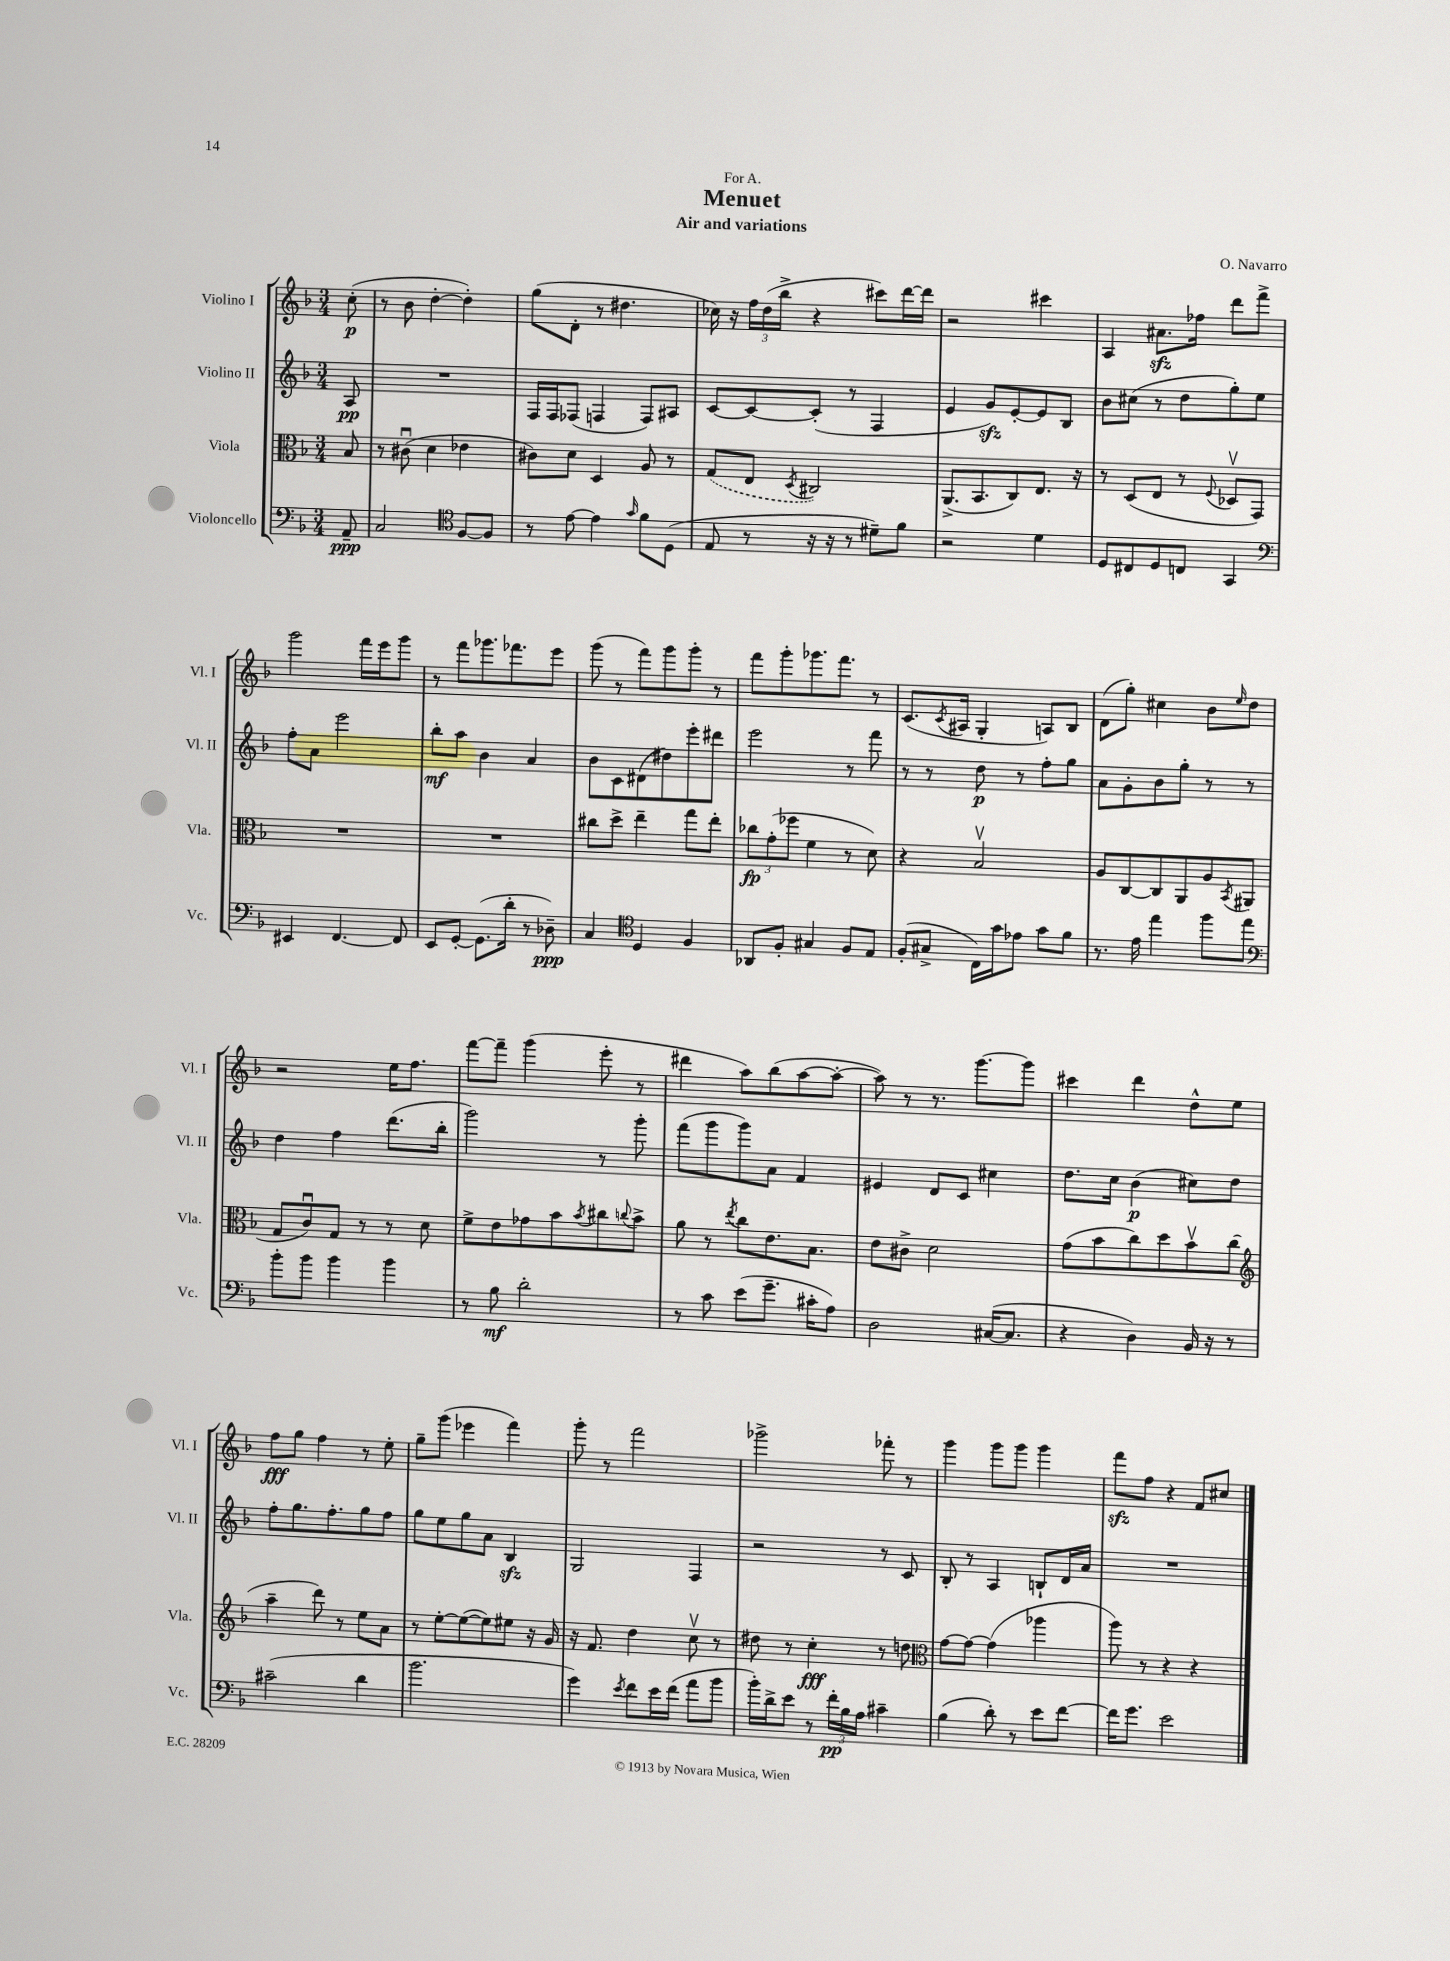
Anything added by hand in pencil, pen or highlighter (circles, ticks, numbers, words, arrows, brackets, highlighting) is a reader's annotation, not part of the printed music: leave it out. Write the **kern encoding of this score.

**kern	**dynam	**kern	**dynam	**kern	**dynam	**kern	**dynam
*part4	*part4	*part3	*part3	*part2	*part2	*part1	*part1
*staff4	*staff4	*staff3	*staff3	*staff2	*staff2	*staff1	*staff1
*I"Violoncello	*	*I"Viola	*	*I"Violino II	*	*I"Violino I	*
*I'Vc.	*	*I'Vla.	*	*I'Vl. II	*	*I'Vl. I	*
*clefF4	*	*clefC3	*	*clefG2	*	*clefG2	*
*k[b-]	*	*k[b-]	*	*k[b-]	*	*k[b-]	*
*M3/4	*	*M3/4	*	*M3/4	*	*M3/4	*
=	=	=	=	=	=	=	=
8AA~/	ppp	8B-/	.	8A/	pp	(8cc'\	p
=1	=1	=1	=1	=1	=1	=1	=1
2C/	.	8r	.	2.r	.	8r	.
.	.	(8c#Xu\	.	.	.	8b-\	.
.	.	4d\	.	.	.	[4dd'\	.
*clefC4	*	*	*	*	*	*	*
[8F/L	.	4e-X\	.	.	.	4dd'\])	.
8F/J]	.	.	.	.	.	.	.
=2	=2	=2	=2	=2	=2	=2	=2
8r	.	8c#X\L)	.	16F/LL	.	(8gg\L	.
.	.	.	.	16F/J	.	.	.
[8e\	.	8d\J	.	(8F-X/J	.	8d'\J	.
4e\]	.	4D/	.	4Fn/	.	8r	.
.	.	.	.	.	.	4.dd#X\	.
16qqg/	.	.	.	.	.	.	.
8f\L	.	8A/	.	8F/L)	.	.	.
(8D\J	.	8r	.	8A#X/J	.	.	.
=3	=3	=3	=3	=3	=3	=3	=3
8E/	.	(8G/L	.	[8c/L	.	16cc-X\)	.
.	.	.	.	.	.	16r	.
8r	.	8E/J	.	8c/_	.	24ff\LL	.
.	.	.	.	.	.	(24dd\	.
.	.	.	.	.	.	24bb-^\JJ	.
.	.	8qD/	.	.	.	.	.
16r	.	2C#X/)	.	(8c'/J]	.	4r	.
16r	.	.	.	.	.	.	.
8r	.	.	.	8r	.	.	.
8d#X~\L)	.	.	.	4F/	.	8ccc#X\L)	.
8f\J	.	.	.	.	.	[16ddd\L	.
.	.	.	.	.	.	16ddd\JJ]	.
=4	=4	=4	=4	=4	=4	=4	=4
2r	.	(8.AA^/L	.	4e/	.	2r	.
.	.	8.BB-/	.	.	.	.	.
.	.	.	.	8gzz/L)	.	.	.
.	.	8C/)	.	[8e'/	.	.	.
4d\	.	8.E/J	.	8e/]	.	4ccc#X\	.
.	.	.	.	8B-/J	.	.	.
.	.	16r	.	.	.	.	.
=5	=5	=5	=5	=5	=5	=5	=5
8D/L	.	8r	.	8b-\L	.	4A/	.
8C#X/	.	(8D/L	.	(8cc#X\J	.	.	.
8D/	.	8E/J	.	8r	.	8.a#Xzz\L	.
8Cn/J	.	8r	.	8dd\L	.	.	.
.	.	.	.	.	.	16ff-X\Jk	.
.	.	8qqF/	.	.	.	.	.
4GG/	.	8D-Xv/L	.	8gg'\)	.	8ddd\L	.
.	.	8GG/J)	.	8ee\J	.	8fff^\J	.
!!LO:LB:g=z
=6	=6	=6	=6	=6	=6	=6	=6
*clefF4	*	*	*	*	*	*	*
4EE#X/	.	2.r	.	8ff'\L	.	2ggg\	.
.	.	.	.	8a\J	.	.	.
[4.FF/	.	.	.	2eee\	.	.	.
.	.	.	.	.	.	16fff\LL	.
.	.	.	.	.	.	16eee\J	.
8FF/]	.	.	.	.	.	8ggg\J	.
=7	=7	=7	=7	=7	=7	=7	=7
8EE/L	.	2.r	.	8bb-'\L	mf	8r	.
[8GG'/J	.	.	.	8aa\J	.	8fff\L	.
(8.GG\L]	.	.	.	4b-\	.	8.ggg-X\	.
16d'\Jk	.	.	.	.	.	8.fff-X\	.
8r	.	.	.	4a/	.	.	.
8D-X~\)	ppp	.	.	.	.	8eee\J	.
=8	=8	=8	=8	=8	=8	=8	=8
4C/	.	8cc#X\L	.	8b-\L	.	(8ggg\	.
.	.	8dd^\J	.	8c\	.	8r	.
*clefC4	*	*	*	*	*	*	*
4D/	.	4ee~\	.	(8d#X\	.	8fff\L)	.
.	.	.	.	8dd#X\)	.	8ggg\	.
4F/	.	8gg\L	.	8eee'\	.	8ggg'\J	.
.	.	8ee'\J	.	8ddd#X\J	.	8r	.
=9	=9	=9	=9	=9	=9	=9	=9
8AA-X/L	.	12cc-X\L	fp	2eee\	.	8fff\L	.
.	.	(12g'\	.	.	.	.	.
8F'/J	.	.	.	.	.	8ggg'\	.
.	.	12ff-X\J	.	.	.	.	.
4G#X/	.	4f\	.	.	.	8.ggg-X\	.
.	.	.	.	.	.	8.fff\J	.
8F/L	.	8r	.	8r	.	.	.
8E/J	.	8d\)	.	8fff\	.	8r	.
=10	=10	=10	=10	=10	=10	=10	=10
(8F'/L	.	4r	.	8r	.	(8.c/L	.
8G#X^/J	.	.	.	8r	.	.	.
.	.	.	.	.	.	8qc/	.
.	.	.	.	.	.	16A#X/Jk	.
16C\LL)	.	2B-v/	.	8dd\	p	4G'/	.
16g\J	.	.	.	.	.	.	.
8e-X\J	.	.	.	8r	.	.	.
8g\L	.	.	.	8ff'\L	.	8An/L)	.
8f\J	.	.	.	8gg\J	.	8B-/J	.
=11	=11	=11	=11	=11	=11	=11	=11
8.r	.	8A/L	.	8a\L	.	(8d\L	.
.	.	[8C/	.	8g'\	.	8gg'\J)	.
16e\	.	.	.	.	.	.	.
4ee\	.	8C/]	.	8b-\	.	4cc#X\	.
.	.	8AA/	.	8gg'\J	.	.	.
8ff\L	.	8A/	.	8r	.	8b-\L	.
.	.	8qBB-/	.	.	.	16qqee/	.
8ee\J	.	(8AA#X/J	.	8r	.	8dd\J	.
!!LO:LB:g=z
=12	=12	=12	=12	=12	=12	=12	=12
*clefF4	*	*	*	*	*	*	*
8b-'\L	.	8G/L	.	4dd\	.	2r	.
8b-\J	.	8cu/)	.	.	.	.	.
4b-\	.	8G/J	.	4ff\	.	.	.
.	.	8r	.	.	.	.	.
4b-\	.	8r	.	(8.ddd\L	.	16ee\KL	.
.	.	.	.	.	.	8.ff\J	.
.	.	8d\	.	.	.	.	.
.	.	.	.	16bb-'\Jk	.	.	.
=13	=13	=13	=13	=13	=13	=13	=13
8r	.	8f^\L	.	2ggg\)	.	[8fff\L	.
8B-\	mf	8e\	.	.	.	8fff~\J]	.
2d'\	.	8g-X\	.	.	.	(4ggg\	.
.	.	8b-\	.	.	.	.	.
.	.	8qb-/	.	.	.	.	.
.	.	8cc#X\	.	8r	.	8eee'\	.
.	.	8qqccn/	.	.	.	.	.
.	.	8b-^\J	.	8ggg'\	.	8r	.
=14	=14	=14	=14	=14	=14	=14	=14
8r	.	8a\	.	(8fff\L	.	4ddd#X\	.
8c\	.	8r	.	8ggg\	.	.	.
.	.	8qee/	.	.	.	.	.
(8e\L	.	8cc\L	.	8ggg\)	.	8aa\L)	.
8.g~\J	.	8.e\	.	8a\J	.	(8bb-\	.
.	.	.	.	4f/	.	[8aa\	.
16c#X'\KL	.	8.B-\J	.	.	.	.	.
8A\J)	.	.	.	.	.	8aa'\J_	.
=15	=15	=15	=15	=15	=15	=15	=15
2D\	.	8e\L	.	4e#X/	.	8aa\])	.
.	.	8c#X^\J	.	.	.	8r	.
.	.	2d\	.	8d/L	.	8.r	.
.	.	.	.	8c/J	.	.	.
.	.	.	.	.	.	[8.ggg\L	.
([16C#X/KL	.	.	.	4cc#X\	.	.	.
8.C#/J]	.	.	.	.	.	.	.
.	.	.	.	.	.	8ggg\J]	.
=16	=16	=16	=16	=16	=16	=16	=16
4r	.	(8g\L	.	8.dd\L	.	4ccc#X\	.
.	.	8b-\	.	.	.	.	.
.	.	.	.	16cc\Jk	.	.	.
4D\)	.	8cc\)	.	(4b-\	p	4ddd\	.
.	.	8dd\	.	.	.	.	.
16BB-/	.	8b-v\	.	8cc#X\L)	.	8dd^^\L	.
16r	.	.	.	.	.	.	.
8r	.	(8cc\J	.	8dd\J	.	8ee\J	.
!!LO:LB:g=z
=17	=17	=17	=17	=17	=17	=17	=17
*	*	*clefG2	*	*	*	*	*
(2c#X~\	.	4aa~\	.	8ff'\L	.	8ff\L	fff
.	.	.	.	8.gg\	.	8gg\J	.
.	.	8ddd\)	.	.	.	4ff\	.
.	.	.	.	8.ff'\	.	.	.
.	.	8r	.	.	.	.	.
4d\	.	8ee\L	.	8gg\	.	8r	.
.	.	8a\J	.	8ff\J	.	8ee'\	.
=18	=18	=18	=18	=18	=18	=18	=18
2.b-\	.	8r	.	8gg\L	.	8gg~\L	.
.	.	[8ee'\L	.	8ee\	.	(8ggg\J	.
.	.	(8ee\_	.	8gg\	.	4eee-X\	.
.	.	8ee\])	.	8a\J	.	.	.
.	.	8ee#X\J	.	4B-zz/	.	4fff\)	.
.	.	16r	.	.	.	.	.
.	.	16g/	.	.	.	.	.
=19	=19	=19	=19	=19	=19	=19	=19
4g\)	.	16r	.	2G/	.	8ggg'\	.
.	.	8.f/	.	.	.	.	.
.	.	.	.	.	.	8r	.
8qe/	.	.	.	.	.	.	.
8f\L	.	4dd\	.	.	.	2fff\	.
16e\L	.	.	.	.	.	.	.
(16f\JJ	.	.	.	.	.	.	.
8a\L	.	8ccv\	.	4F/	.	.	.
8b-\J	.	8r	.	.	.	.	.
=20	=20	=20	=20	=20	=20	=20	=20
16b-'\LL)	.	8dd#X\	.	2r	.	2ggg-X^\	.
16d^\J	.	.	.	.	.	.	.
8e\J	.	8r	.	.	.	.	.
8r	.	4cc'\	fff	.	.	.	.
24f'\LL	pp	.	.	.	.	.	.
24B-\	.	.	.	.	.	.	.
24A\JJ	.	.	.	.	.	.	.
4c#X~\	.	8r	.	8r	.	8fff-X'\	.
.	.	8ddn\	.	8c/	.	8r	.
=21	=21	=21	=21	=21	=21	=21	=21
*	*	*clefC3	*	*	*	*	*
(4B-\	.	[8g\L	.	8B-'/	.	4ggg\	.
.	.	8g\J_	.	8r	.	.	.
8d'\)	.	(4g\]	.	4A/	.	8ggg\L	.
8r	.	.	.	.	.	8ggg\J	.
8e\L	.	4aa-X\	.	8Bn`/L	.	4ggg\	.
[8f\J	.	.	.	16d/L	.	.	.
.	.	.	.	16a/JJ	.	.	.
=22	=22	=22	=22	=22	=22	=22	=22
16f\KL]	.	8aa\)	.	2.r	.	8fffzz\L	.
8.g\J	.	.	.	.	.	.	.
.	.	8r	.	.	.	8ff\J	.
2e\	.	4r	.	.	.	4r	.
.	.	4r	.	.	.	8f/L	.
.	.	.	.	.	.	8cc#X/J	.
==	==	==	==	==	==	==	==
*-	*-	*-	*-	*-	*-	*-	*-
